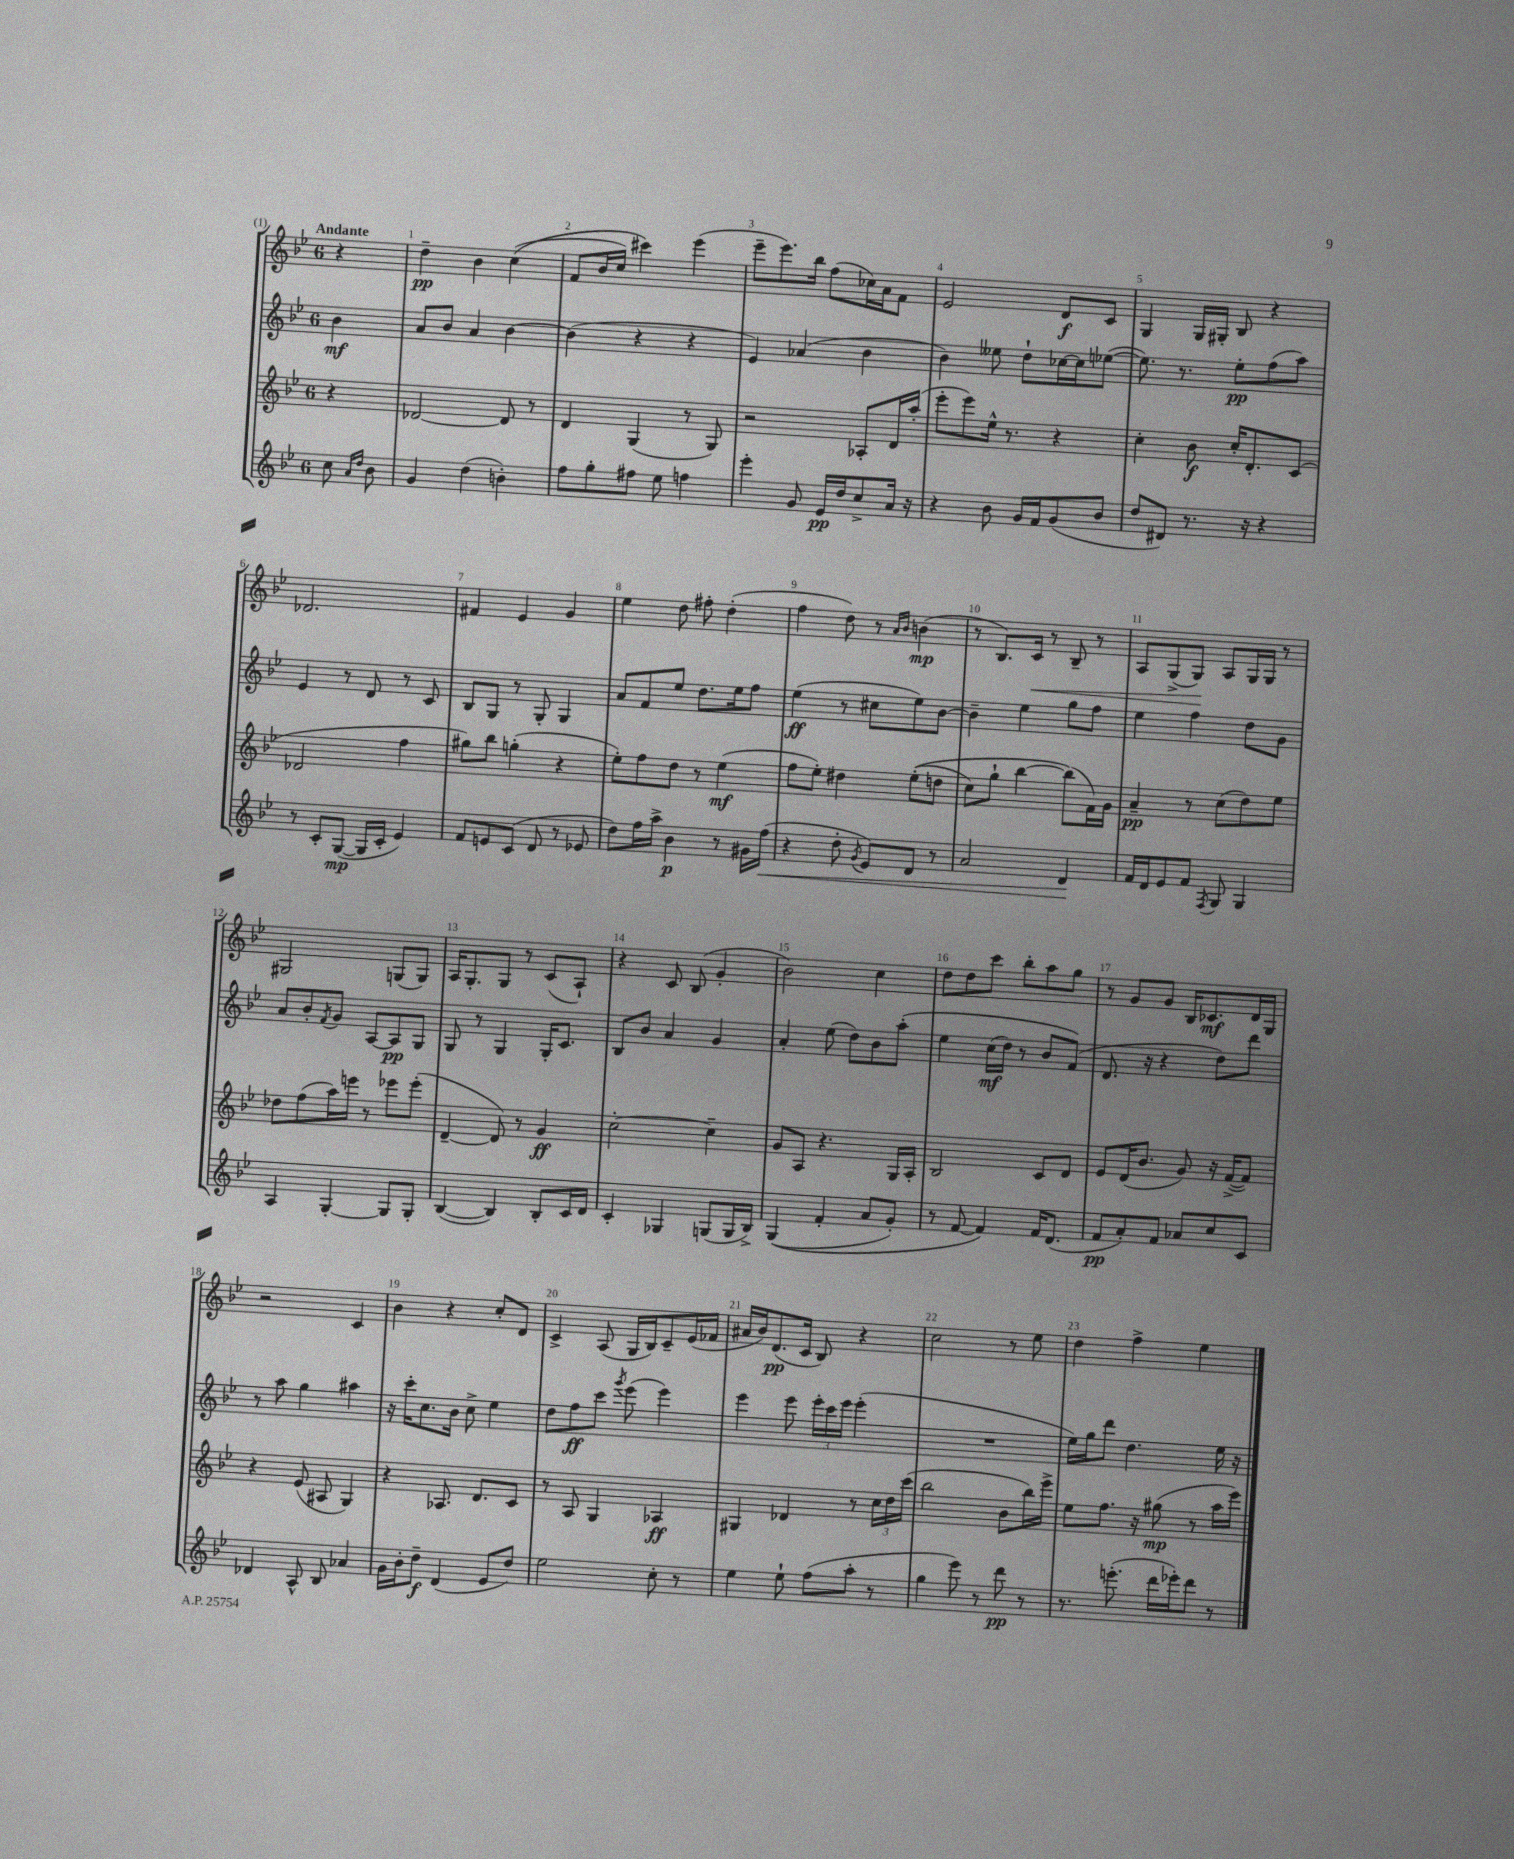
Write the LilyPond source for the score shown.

<<
\new StaffGroup <<
\new Staff = "s0" {
    \clef treble \key bes \major \once \override Staff.TimeSignature.style = #'single-digit \time 6/8 \partial 4 \tempo "Andante"
    r4 |
    d''4--\pp bes'4 c''4(\( |
    f'8 bes'16 c''16) cis'''4\) ees'''4( |
    ees'''8-- ees'''8.) bes''16 f''8( ces''16) a'16 f'8 |
    ees'2 d'8\f c'8 |
    g4 g16 gis16-. bes8 r4 |
    des'2. |
    fis'4 ees'4 g'4 |
    ees''4 d''8 fis''8-. d''4-.( |
    f''4 d''8) r8 \grace { a'16 bes'16 } b'4\mp( |
    r8 bes8.) c'16\< r8 bes8-- r8 |
    a8 g8->( g8\!) a8 g16 g16 r8 |
    gis2 g8( g8) |
    a16 g8.-. g8 r8 c'8( a8-!) |
    r4 c'8 bes8( g'4-. |
    bes'2) c''4 |
    d''8 d''8 c'''8 bes''8-. a''8 g''8 |
    r8 g'8 g'8 bes16 ces'8.\mf d'16 g16 |
    r2 c'4 |
    bes'4 r4 c''8-. d'8 |
    c'4-> a8( g16 bes16) c'8-- ees'16( fes'16 |
    ais'16 bes'16) d'8.\pp( c'16 bes8) r4 |
    c''2 r8 ees''8 |
    d''4 f''4-> ees''4 \bar "|." |
}
\new Staff = "s1" {
    \clef treble \key bes \major \once \override Staff.TimeSignature.style = #'single-digit \time 6/8 \partial 4
    bes'4\mf |
    a'8 bes'8 a'4 bes'4~ |
    bes'4( r4 r4 |
    ees'4) aes'4( bes'4 |
    bes'4) eeses''8 d''8-! ces''16~ ces''16 ees''8~( |
    ees''8.) r8. ees''8-.\pp f''8( a''8) |
    ees'4 r8 d'8 r8 c'8 |
    bes8 g8 r8 g8-. g4 |
    a'8 f'8 ees''8 d''8. ees''16 f''8 |
    ees''4\ff( r8 cis''8 ees''8) bes'8~ |
    bes'4-- ees''4 g''8 f''8 |
    ees''4 f''4 d''8 g'8 |
    a'8 bes'8-. \acciaccatura { f'8 } g'8 a8~ a8\pp g8 |
    g8 r8 g4 g16-. c'8. |
    bes8 bes'8 a'4 g'4 |
    a'4-. ees''8( d''8) bes'8 a''8-.\( |
    ees''4 c''16\mf( d''16) r8 bes'8 f'8(\) |
    d'8. r16 r4 d''8) d'''8 |
    r8 a''8 g''4 ais''4 |
    r16 c'''16-. c''8. bes'16 c''8-> ees''4 |
    d''8 f''8\ff c'''8 \acciaccatura { g'''8 } ees'''8( ees'''4) |
    ees'''4 ees'''8 \tuplet 3/2 { ees'''16-. c'''16 ees'''16 } ees'''4-.( |
    R2. |
    ees''16) g''16 d'''8 d''4. ees''16 r16 \bar "|." |
}
\new Staff = "s2" {
    \clef treble \key bes \major \once \override Staff.TimeSignature.style = #'single-digit \time 6/8 \partial 4
    r4 |
    des'2~ des'8 r8 |
    d'4 g4( r8 g8) |
    r2 aes8-. d'16 a''16-.( |
    ees'''8-. ees'''8) ees''16-^ r8. r4 |
    c''4-. bes'8\f c''16-. d'8.-. c'8( |
    des'2 f''4 |
    gis''8) bes''8 g''4-.( r4 |
    ees''8-.) f''8 d''8 r8 ees''4\mf( |
    f''8 ees''8-.) dis''4 ees''8-.(\( d''8 |
    c''8) g''8-! bes''4~ bes''8(\) f'16) g'16 |
    a'4--\pp r8 c''8( d''8) ees''8 |
    des''8 f''8( a''16) e'''16 r8 ees'''8 ees'''8-.( |
    d'4~-- d'8) r8 g'4\ff |
    c''2~-. c''4-- |
    g'8 a8 r4. g16 a16-. |
    bes2 c'8 d'8 |
    ees'8 d'16( bes'8. g'8) r16 f'16~->( f'8) |
    r4 ees'8( ais8 g4) |
    r4 aes8. d'8. c'8 |
    r8 a8 g4 aes4\ff |
    gis4 des'4 r8 \tuplet 3/2 { c''16 d''16 c'''16( } |
    bes''2 bes'8 bes''16) ees'''16-> |
    ees''8 f''8. r16 gis''8\mp( r8 a''16 ees'''16) \bar "|." |
}
\new Staff = "s3" {
    \clef treble \key bes \major \once \override Staff.TimeSignature.style = #'single-digit \time 6/8 \partial 4
    c''8 \grace { a'16 d''16 } bes'8 |
    g'4 d''4( b'4-.) |
    f''8 g''8-. fis''8 ees''8 f''4 |
    ees'''4-. g'8 ees'16\pp d''16 c''8-> a'16 r16 |
    r4 bes'8 g'16 f'16 g'8( bes'8 |
    d''8 dis'8) r8. r16 r4 |
    r8 c'8-. g8~\mp( g16 c'16-. ees'4) |
    f'8 e'8 c'8( d'8 r8 ees'8 |
    d''8) f''16 a''16-> bes'4\p r8 gis'16 f''16\<( |
    r4 d''8-. \acciaccatura { g'8 } ees'8) d'8 r8 |
    a'2 d'4\! |
    f'16 d'16 ees'8 f'8 \acciaccatura { f8 } g8 g4 |
    a4 g4~-. g8 g8-. |
    bes4~( bes4) bes8-. c'16 d'16 |
    c'4-. ges4 g8( g16 bes16->) |
    g4(\( f'4-. a'8 g'8-.) |
    r8 f'8~ f'4\) f'16 d'8.( |
    f'8\pp a'8-.) f'8 aes'8 c''8 c'8 |
    des'4 a8-^ bes8 aes'4 |
    g'16 bes'16-. d''8--\f d'4( ees'8 d''8) |
    ees''2 c''8-. r8 |
    ees''4 ees''8-! f''8( a''8-. r8 |
    g''4 ees'''8) r8 d'''8\pp r8 |
    r8. e'''8.-.( d'''16 ees'''16-.) d'''8 r8 \bar "|." |
}
>>
>>
\layout { \context { \Score \override BarNumber.break-visibility = ##(#f #t #t) barNumberVisibility = #all-bar-numbers-visible } }
